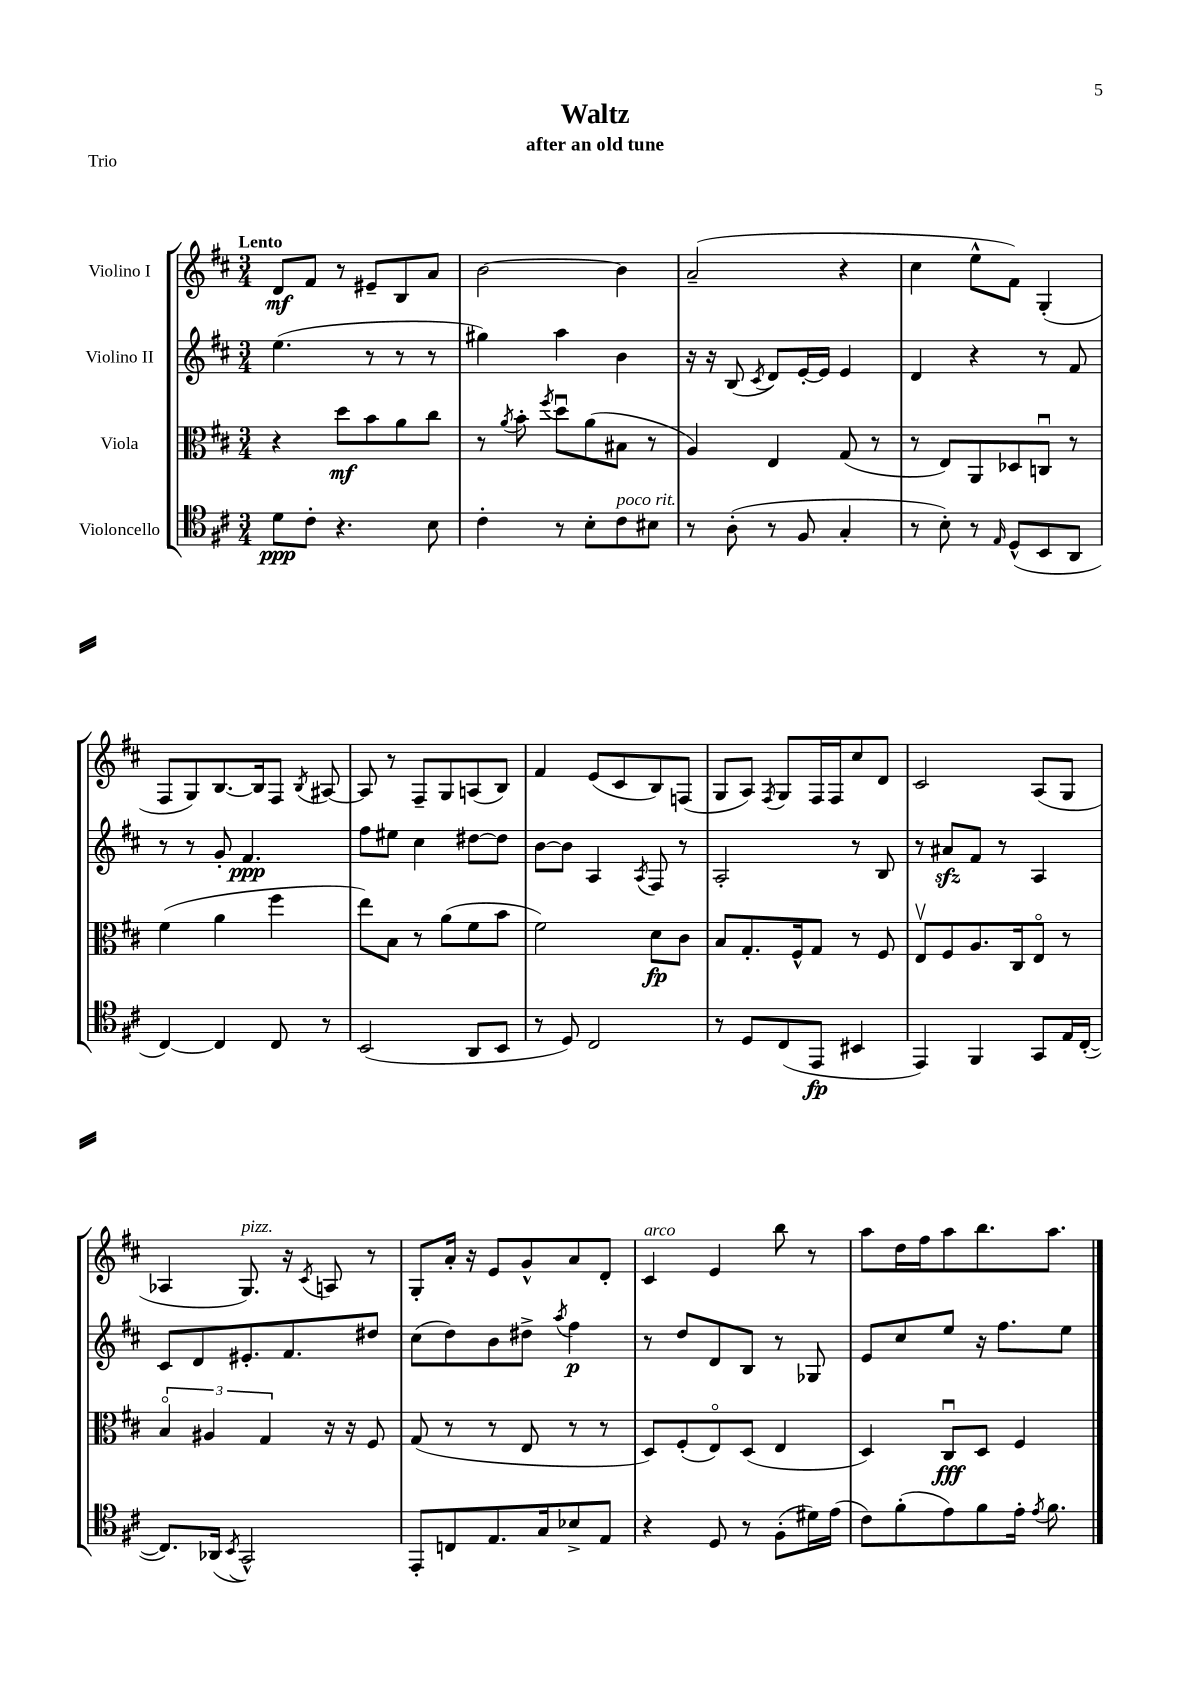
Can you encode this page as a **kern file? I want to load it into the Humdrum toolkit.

**kern	**kern	**kern	**kern
*staff4	*staff3	*staff2	*staff1
*clefC4	*clefC3	*clefG2	*clefG2
*k[f#c#]	*k[f#c#]	*k[f#c#]	*k[f#c#]
*M3/4	*M3/4	*M3/4	*M3/4
8d	4r	(4.ee	8d
8c#'	.	.	8f#
4.r	8dd	.	8r
.	8b	8r	8e#~
.	8a	8r	8B
8B	8cc#	8r	8a
=	=	=	=
4c#'	8r	4gg#)	[2b
.	8qa	.	.
.	8b'	.	.
.	8qff#	.	.
8r	8ddu	4aa	.
8B'	(8a	.	.
8c#	8B#	4b	4b]
8B#	8r	.	.
=	=	=	=
8r	4A)	16r	(2a~
.	.	16r	.
(8A'	.	(8B	.
.	.	8qc#	.
8r	4E	8d)	.
8F#	.	[16e'	.
.	.	16e]	.
4G'	(8G	4e	4r
.	8r	.	.
=	=	=	=
8r	8r	4d	4cc#
8B')	8E)	.	.
8r	8AA	4r	8ee^^
16qqE	.	.	.
(8D^^	8D-	.	8f#)
8BB	8Cu	8r	(4G'
8AA	8r	8f#	.
=	=	=	=
[4C#)	(4f#	8r	8F#
.	.	8r	8G)
4C#]	4a	8g'	[8.B
.	.	4.f#	.
.	.	.	16B]
8C#	4ff#	.	8F#
.	.	.	8qB
8r	.	.	[8A#
=	=	=	=
(2BB	8ee)	8ff#	8A#]
.	8B	8ee#	8r
.	8r	4cc#	8F#~
.	(8a	.	8G
8AA	8f#	[8dd#	(8A
8BB	8b	8dd#]	8B)
=	=	=	=
8r	2f#)	[8b	4f#
8D)	.	8b]	.
2C#	.	4A	(8e
.	.	.	8c#
.	.	8qA	.
.	8d	8F#	8B)
.	8c#	8r	(8F
=	=	=	=
8r	8B	2A'	8G
8D	8.G'	.	8A)
.	.	.	8qF#
(8C#	.	.	8G
.	16F#^^	.	.
8EE	8G	.	16F#
.	.	.	16F#
4BB#	8r	8r	8cc#
.	8F#	8B	8d
=	=	=	=
4EE)	8Ev	8r	2c#
.	8F#	8a#	.
4FF#	8.A	8f#	.
.	.	8r	.
.	16C#	.	.
8GG	8Eo	4A	(8A
16E	8r	.	8G
([16C#'	.	.	.
=	=	=	=
8.C#])	6Bo	8c#	4A-
.	.	8d	.
.	6A#	.	.
(16AA-	.	.	.
8qBB	.	.	.
2GG^^)	.	8.e#'	8.G)
.	6G	.	.
.	.	8.f#	16r
.	.	.	8qc#
.	16r	.	8A
.	16r	.	.
.	8F#	8dd#	8r
=	=	=	=
8EE'	(8G	(8cc#	8G'
8C	8r	8dd)	16a'
.	.	.	16r
8.E	8r	8b	8e
.	8E	8dd#^	8g^^
16G	.	.	.
.	.	8qaa	.
8B-^	8r	4ff#	8a
8E	8r	.	8d'
=	=	=	=
4r	8D)	8r	4c#
.	(8F#'	8dd	.
8D	8Eo)	8d	4e
8r	(8D	8B	.
(8F#'	4E	8r	8bb
16d#)	.	8G-	8r
(16e	.	.	.
=	=	=	=
8c#)	4D)	8e	8aa
(8f#'	.	8cc#	16dd
.	.	.	16ff#
8e)	8C#u	8ee	8aa
8f#	8D	16r	8.bb
.	.	8.ff#	.
16e'	4F#	.	.
8qe	.	.	.
8.f#	.	.	8.aa
.	.	8ee	.
==	==	==	==
*-	*-	*-	*-
